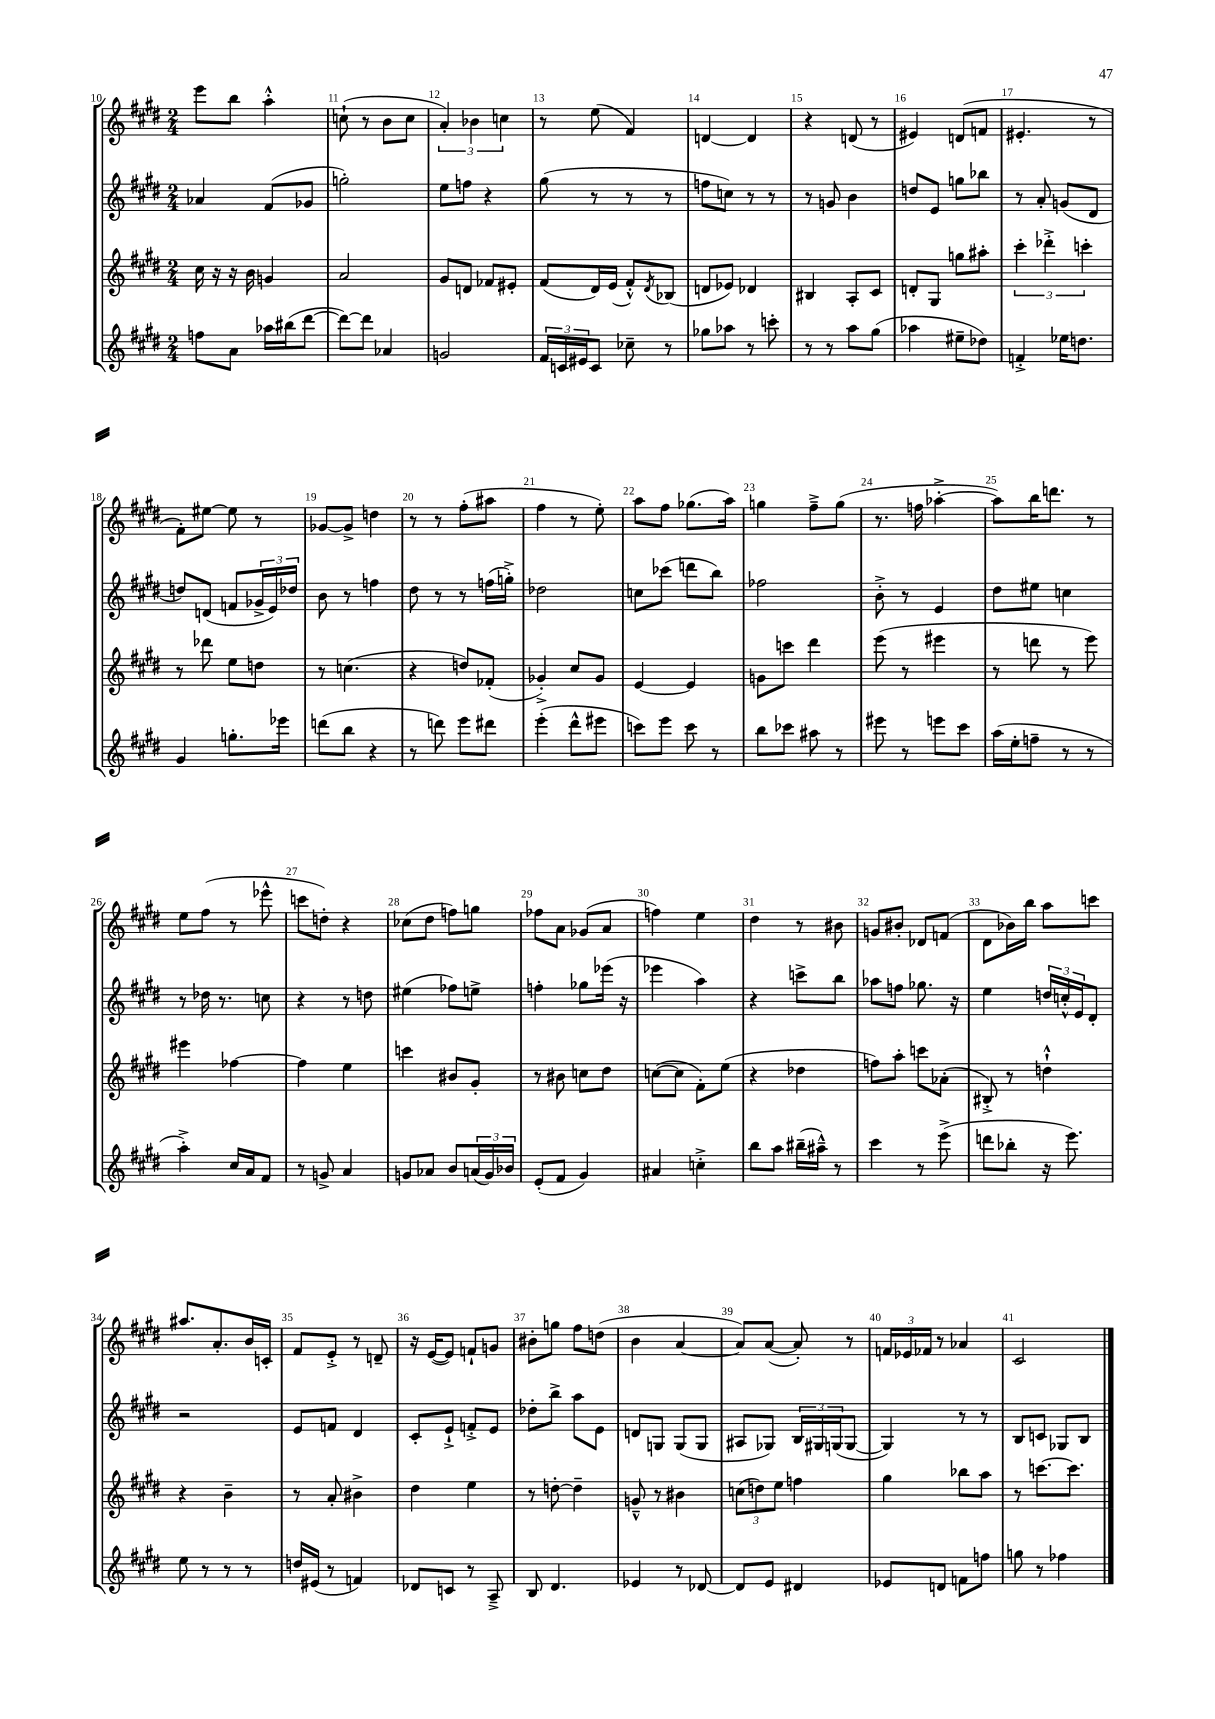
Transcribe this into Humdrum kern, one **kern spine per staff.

**kern	**kern	**kern	**kern
*part4	*part3	*part2	*part1
*staff4	*staff3	*staff2	*staff1
*clefG2	*clefG2	*clefG2	*clefG2
*k[f#c#g#d#]	*k[f#c#g#d#]	*k[f#c#g#d#]	*k[f#c#g#d#]
*M2/4	*M2/4	*M2/4	*M2/4
=10	=10	=10	=10
8ffn\L	16cc#\	4a-X/	8eee\L
.	16r	.	.
8a\J	16r	.	8bb\J
.	16b\	.	.
16aa-X\LL	4gn/	(8f#/L	4aa'^^\
(16bb#X\J	.	.	.
[8ddd#\J	.	8g-X/J	.
=11	=11	=11	=11
8ddd#\L_)	2a/	2ggn'\)	(8ccn`\
8ddd#\J]	.	.	8r
4a-X/	.	.	8b\L
.	.	.	8cc\J
=12	=12	=12	=12
2gn/	8g#/L	8ee\L	6a'/)
.	8dn/J	8ffn\J	.
.	.	.	6b-X\
.	8f-X/L	4r	.
.	.	.	6ccn\
.	8e#X'/J	.	.
=13	=13	=13	=13
24f#/LL	(8f#/L	(8gg#\	8r
24cn/	.	.	.
24e#X/J	.	.	.
8c/J	16d#/L)	8r	(8ee\
.	(16e/JJ	.	.
8cc-X~\	8f#'^^/L)	8r	4f#/)
.	8qd#/	.	.
8r	(8B-X/J	8r	.
=14	=14	=14	=14
8gg-X\L	8dn/L	8ffn\L	[4dn/
8aa-X\J	8e-X/J)	8ccn\J)	.
8r	4d-X/	8r	4d/]
8cccn'\	.	8r	.
=15	=15	=15	=15
8r	4B#X/	8r	4r
8r	.	8gn/	.
8aa\L	8A'/L	4b\	(8dn/
(8gg#\J	8c#/J	.	8r
=16	=16	=16	=16
4aa-X\	8dn'/L	8ddn/L	4e#X/)
.	8G#/J	8e/J	.
8ee#X~\L	8ggn\L	8ggn\L	(8dn/L
8dd-X\J)	8aa#X'\J	8bb-X\J	8fn/J
=17	=17	=17	=17
4fn'^/	6ccc#'\	8r	4.e#X'/
.	.	8a'/	.
.	6ddd-X'^\	.	.
16ee-X\KL	.	(8gn/L	.
8.ddn\J	.	.	.
.	6cccn'\	.	.
.	.	8d#/J	8r
!!LO:LB:g=z
=18	=18	=18	=18
4g#/	8r	8ddn/L)	8f#'\L)
.	8ddd-X\	(8dn/J	[8ee#X\J
8.ggn'\L	8ee\L	8fn/L	8ee#\]
.	8ddn\J	24g-X^/L	8r
.	.	24e/)	.
16eee-X\Jk	.	.	.
.	.	24dd-X/JJ	.
=19	=19	=19	=19
(8dddn\L	8r	8b\	[8g-X/L
8bb\J	(4.ccn\	8r	8g-^/J]
4r	.	4ffn\	4ddn\
=20	=20	=20	=20
8r	4r	8dd#\	8r
8dddn\)	.	8r	8r
8eee\L	8ddn/L)	8r	(8ff#'\L
8ddd#X\J	(8f-X'/J	(16ffn\LL	8aa#X\J
.	.	16ggn'^\JJ)	.
=21	=21	=21	=21
(4eee'\	4g-X'^/)	2dd-X\	4ff#\
8ddd#^^\L	8cc#/L	.	8r
8eee#X\J	8g-/J	.	8ee'\)
=22	=22	=22	=22
8cccn\L)	[4e/	8ccn\L	8aa\L
8eee\J	.	(8ccc-X\J	8ff#\J
8ccc\	4e/]	8dddn\L	(8.gg-X\L
8r	.	8bb\J)	.
.	.	.	16aa\Jk)
=23	=23	=23	=23
8bb\L	8gn\L	2ff-X\	4ggn\
8ccc-X\J	8cccn\J	.	.
8aa#X\	4ddd#\	.	8ff#~^\L
8r	.	.	(8gg\J
=24	=24	=24	=24
8eee#X\	(8eee\	8b'^\	8.r
8r	8r	8r	.
.	.	.	16ffn\
8eeen\L	4eee#X\	4e/	[4aa-X'^\
8ccc#\J	.	.	.
=25	=25	=25	=25
(16aa\LL	8r	8dd#\L	8aa-\L])
16ee'\J	.	.	.
8ffn~\J	8dddn\	8ee#X\J	16bb\K
.	.	.	8.dddn\J
8r	8r	4ccn\	.
8r	8eee\)	.	8r
!!LO:LB:g=z
=26	=26	=26	=26
4aa'^\)	4eee#X\	8r	8ee\L
.	.	16dd-X\	(8ff#\J
.	.	8.r	.
16cc#/LL	[4ff-X\	.	8r
16a/J	.	.	.
8f#/J	.	8ccn\	8eee-X^^\
=27	=27	=27	=27
8r	4ff-\]	4r	8cccn\L
8gn^/	.	.	8ddn'\J)
4a/	4ee\	8r	4r
.	.	8ddn\	.
=28	=28	=28	=28
8gn/L	4cccn\	(4ee#X\	(8cc-X\L
8a-X/J	.	.	8dd#\J
8b/L	8b#X/L	8ff-X\L)	8ffn\L)
(24an/L	8g#'/J	8een^\J	8ggn\J
24g/)	.	.	.
24b-X/JJ	.	.	.
=29	=29	=29	=29
(8e'/L	8r	4ffn'\	8ff-X\L
8f#/J	8b#X\	.	8a\J
4g#/)	8ccn\L	8gg-X\L	(8g-X/L
.	8dd#\J	(16eee-X\Jk	8a/J
.	.	16r	.
=30	=30	=30	=30
4a#X/	([8ccn\L	4eee-X\	4ffn\)
.	8cc\J]	.	.
4ccn'^\	8f#'\L)	4aa\)	4ee\
.	(8ee\J	.	.
=31	=31	=31	=31
8bb\L	4r	4r	4dd#\
8aa\J	.	.	.
(16bb#X~\LL	4dd-X\	8cccn^\L	8r
16aa#X~^^\JJ)	.	.	.
8r	.	8bb\J	8b#X\
=32	=32	=32	=32
4ccc#\	8ffn\L)	8aa-X\L	8gn/L
.	8aa'\J	8ffn\J	8b#X'/J
8r	8cccn\L	8.gg-X\	8d-X/L
(8eee^\	(8a-X'\J	.	(8fn/J
.	.	16r	.
=33	=33	=33	=33
8dddn\L	8B#X'^/)	4ee\	8d#\L
8bb-X'\J	8r	.	16b-X\L)
.	.	.	16bb\JJ
16r	4ddn`^^\	24ddn/LL	8aa\L
.	.	24ccn'^^/	.
8.eee\)	.	.	.
.	.	24e/J	.
.	.	8d#'/J	8cccn\J
!!LO:LB:g=z
=34	=34	=34	=34
8ee\	4r	2r	8.aa#X/L
8r	.	.	.
.	.	.	8.a'/
8r	4b~\	.	.
8r	.	.	16b/L
.	.	.	16cn'/JJ
=35	=35	=35	=35
16ddn/LL	8r	8e/L	8f#/L
(16e#X/JJ	.	.	.
8r	8a'/	8fn/J	8e'^/J
4fn/)	4b#X^\	4d#/	8r
.	.	.	8dn~/
=36	=36	=36	=36
8d-X/L	4dd#\	8c#'/L	16r
.	.	.	([16e/KL
8cn/J	.	8e`^/J	8e/J])
8r	4ee\	8fn'^/L	8fn`/L
8A~^/	.	8e/J	8gn/J
=37	=37	=37	=37
8B/	8r	8dd-X'\L	8b#X'\L
4.d#/	[8ddn'\	8bb^\J	8ggn\J
.	4dd~\]	8aa\L	8ff#\L
.	.	8e\J	(8ddn\J
=38	=38	=38	=38
4e-X/	8gn~^^/	8dn/L	4b\
.	8r	8Gn/J	.
8r	4b#X\	(8G/L	[4a/
[8d-X/	.	8G/J	.
=39	=39	=39	=39
8d-/L]	(12ccn\L	8A#X/L	8a/L])
.	12ddn\)	.	.
8e/J	.	8G-X/J)	([8a/J
.	12ee\J	.	.
4d#X/	4ffn\	24B/LL	8a'/])
.	.	24G#X/	.
.	.	(24Gn/J	.
.	.	[8G/J	8r
=40	=40	=40	=40
8e-X/L	4gg#\	4G/])	24fn/LL
.	.	.	24e-X/
.	.	.	24f-X/JJ
8dn/J	.	.	8r
8fn\L	8bb-X\L	8r	4a-X/
8ffn\J	8aa\J	8r	.
=41	=41	=41	=41
8ggn\	8r	8B/L	2c#/
8r	[8.cccn\L	8cn/J	.
4ff-X\	.	8G-X/L	.
.	8.ccc\J]	.	.
.	.	8B/J	.
==	==	==	==
*-	*-	*-	*-
